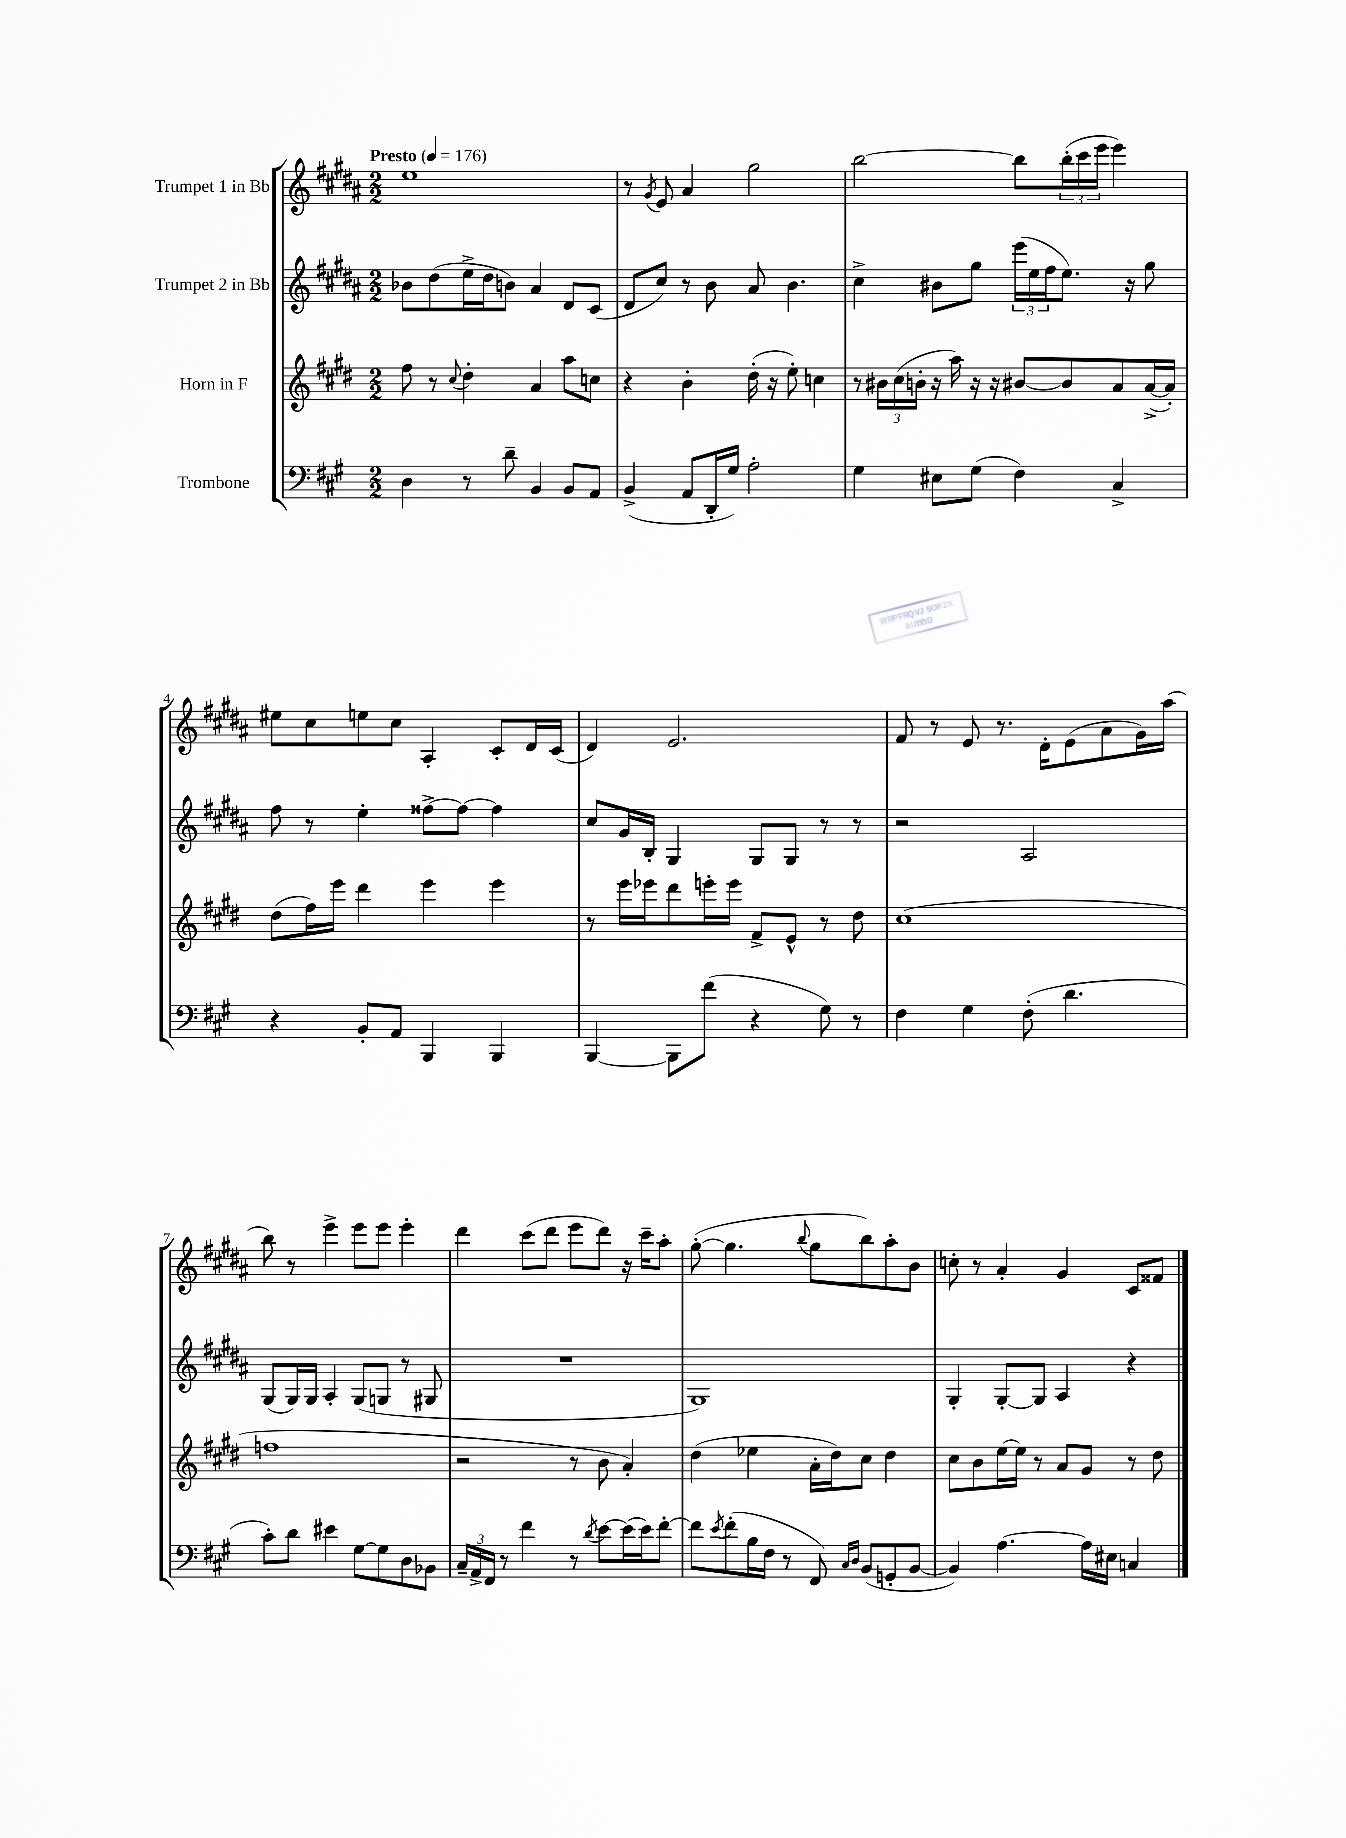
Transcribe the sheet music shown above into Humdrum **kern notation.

**kern	**kern	**kern	**kern
*part4	*part3	*part2	*part1
*staff4	*staff3	*staff2	*staff1
*I"Trombone	*I"Horn in F	*I"Trumpet 2 in Bb	*I"Trumpet 1 in Bb
*clefF4	*clefG2	*clefG2	*clefG2
*k[f#c#g#]	*k[f#c#g#d#]	*k[f#c#g#d#a#]	*k[f#c#g#d#a#]
*M2/2	*M2/2	*M2/2	*M2/2
*MM176	*MM176	*MM176	*MM176
=1	=1	=1	=1
!	!	!	!LO:TX:a:B:t=Presto
4D\	8ff#\	8b-X\L	1ee
.	8r	(8dd#\	.
.	8qqcc#/	.	.
8r	4dd#'\	16ee^\L	.
.	.	16dd#\J	.
8d~\	.	8bn\J)	.
4BB/	4a/	4a#/	.
8BB/L	8aa\L	8d#/L	.
8AA/J	8ccn\J	(8c#/J	.
=2	=2	=2	=2
(4BB^/	4r	8d#/L	8r
.	.	.	8qg#/
.	.	8cc#/J)	8e/
8AA/L	4b'\	8r	4a#/
16DD'/L	.	8b\	.
16G#/JJ)	.	.	.
2A'\	(16dd#'\	8a#/	2gg#\
.	16r	.	.
.	8ee'\)	4.b\	.
.	4ccn\	.	.
=3	=3	=3	=3
4G#\	8r	4cc#^\	[2bb\
.	24b#X\LL	.	.
.	(24cc#\	.	.
.	24bn'\JJ	.	.
8E#X\L	16r	8b#X\L	.
.	16aa\)	.	.
(8G#\J	16r	8gg#\J	.
.	16r	.	.
4F#\)	[8b#X/L	(24eee\LL	8bb\L]
.	.	24ee\	.
.	.	24ff#\J	.
.	8b#/]	8.ee\J)	(24bb'\L
.	.	.	24ccc#\
.	.	.	24eee\JJ
4C#^/	8a/	.	4eee\)
.	.	16r	.
.	([16a^/L	8gg#\	.
.	16a'/JJ])	.	.
!!LO:LB:g=z
=4	=4	=4	=4
4r	(8dd#\L	8ff#\	8ee#X\L
.	16ff#\L)	8r	8cc#\
.	16eee\JJ	.	.
8BB'/L	4ddd#\	4ee'\	8een\
8AA/J	.	.	8cc#\J
4BBB/	4eee\	[8ff##X^\L	4A#'/
.	.	8ff##\J_	.
4BBB/	4eee\	4ff##\]	8c#'/L
.	.	.	16d#/L
.	.	.	(16c#/JJ
=5	=5	=5	=5
[4BBB/	8r	8cc#/L	4d#/)
.	16eee\LL	16g#/L	.
.	16eee-X\J	16B'/JJ	.
8BBB\L]	8ddd#\	4G#/	2.e/
(8f#\J	16eeen'\L	.	.
.	16eee\JJ	.	.
4r	8f#^/L	8G#/L	.
.	8e^^/J	8G#/J	.
8G#\)	8r	8r	.
8r	8dd#\	8r	.
=6	=6	=6	=6
4F#\	(1cc#	2r	8f#/
.	.	.	8r
4G#\	.	.	8e/
.	.	.	8.r
(8F#'\	.	2A#/	.
.	.	.	16d#'\KL
4.d\	.	.	(8e\
.	.	.	8a#\
.	.	.	16g#\L)
.	.	.	(16aa#\JJ
!!LO:LB:g=z
=7	=7	=7	=7
8c#'\L)	1ffn	(8G#/L	8bb\)
8d\J	.	16G#/L)	8r
.	.	16G#/JJ	.
4e#X\	.	4A#'/	4eee^\
[8G#\L	.	(8G#/L	8eee\L
8G#\]	.	8Gn/J	8eee\J
8D\	.	8r	4eee'\
8BB-X\J	.	8G#X/	.
=8	=8	=8	=8
24C#~/LL	2r	1r	4ddd#\
24AA^/	.	.	.
24FF#/JJ	.	.	.
8r	.	.	.
4f#\	.	.	(8ccc#\L
.	.	.	8ddd#\J
8r	8r	.	8eee\L
8qd/	.	.	.
[8e\L	8b\	.	8ddd#\J)
(16e\L]	4a'/)	.	16r
16e\J)	.	.	16ccc#~\KL
[8f#'\J	.	.	8aa#'\J
=9	=9	=9	=9
8f#\L]	(4dd#\	1G#)	([8gg#'\
8qe/	.	.	.
(8f#'\	.	.	4.gg#\]
16B\L	4ee-X\	.	.
16F#\JJ	.	.	.
8r	.	.	.
.	.	.	8qqbb/
8FF#/)	16a'\LL	.	8gg#\L
.	16dd#\J)	.	.
16qqC#/LL	.	.	.
16qqD/JJ	.	.	.
(8BB/L	8cc#\J	.	8bb\)
8GGn'/	4dd#\	.	8aa#'\
[8BB/J	.	.	8b\J
=10	=10	=10	=10
4BB/])	8cc#\L	4G#'/	8ccn'\
.	8b\	.	8r
[4.A\	[16ee\L	[8G#'/L	4a#'/
.	16ee\JJ]	.	.
.	8r	8G#/J]	.
.	8a/L	4A#/	4g#/
16A\LL]	8g#/J	.	.
16E#X\JJ	.	.	.
4Cn/	8r	4r	8c#/L
.	8dd#\	.	8f##X/J
==	==	==	==
*-	*-	*-	*-
